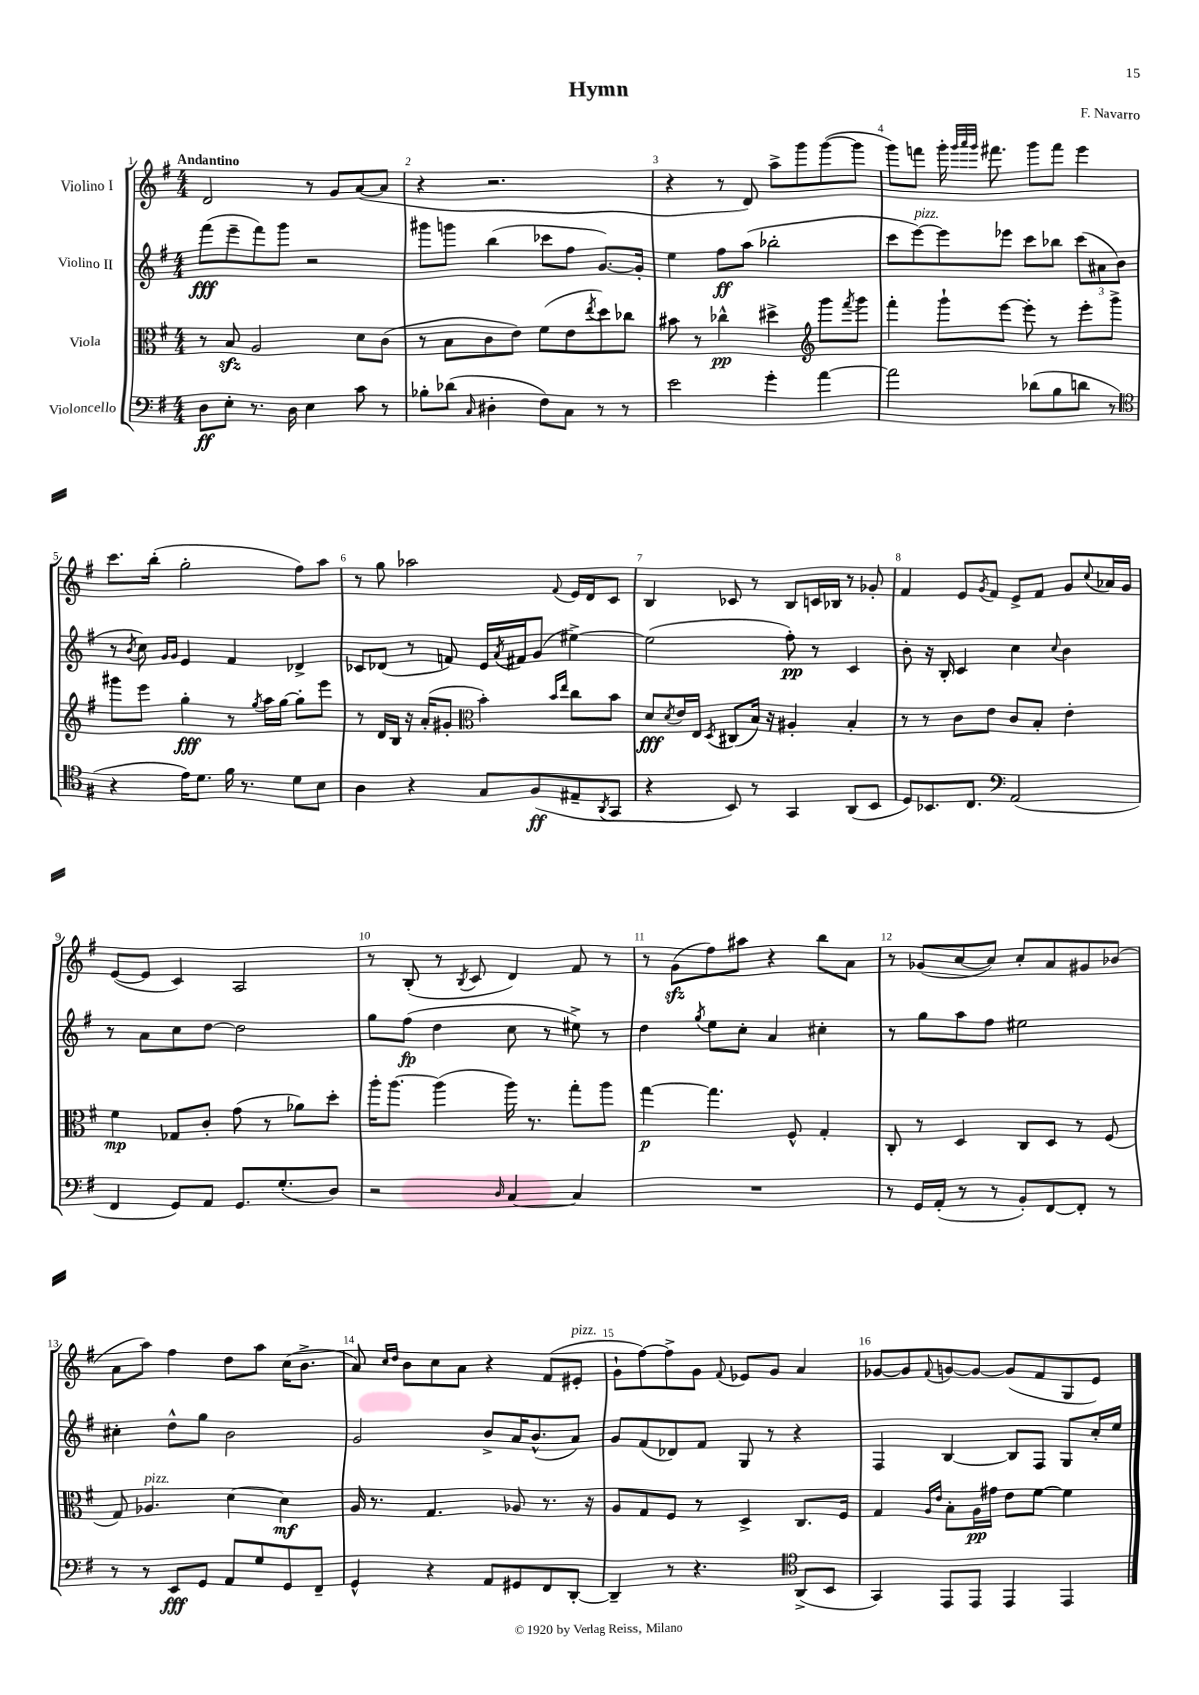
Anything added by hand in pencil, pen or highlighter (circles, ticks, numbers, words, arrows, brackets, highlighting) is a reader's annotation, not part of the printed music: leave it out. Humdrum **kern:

**kern	**kern	**kern	**kern
*staff4	*staff3	*staff2	*staff1
*clefF4	*clefC3	*clefG2	*clefG2
*k[f#]	*k[f#]	*k[f#]	*k[f#]
*M4/4	*M4/4	*M4/4	*M4/4
8D	8r	(8fff#	2d
8E'	8B	8eee~	.
8.r	2A	8fff#)	.
.	.	8ggg	.
16D	.	.	.
4E	.	2r	8r
.	.	.	8g
8c	8d	.	([8a
8r	(8c	.	8a]
=	=	=	=
8B-'	8r	8ggg#	4r
(8d-	8B	8ggg	.
16qqC	.	.	.
4D#'	8c	(4bb	2.r
.	8e)	.	.
8F#)	(8f#	8ccc-	.
8C	8e	8ff#	.
.	8qee	.	.
8r	8dd)	[8.g)	.
8r	8cc-	.	.
.	.	16g']	.
=	=	=	=
2e	8b#	4ee	4r
.	8r	.	.
.	4cc-^^	8ff#	8r
.	.	(8aa	8d)
4g'	4dd#^	2bb-'	8aa^
.	.	.	8ggg
*	*clefG2	*	*
[4a	8ggg	.	([8ggg
.	8qfff#	.	.
.	8ggg	.	8ggg]
=	=	=	=
2a]	4fff#'	8ccc	8ggg)
.	.	[8eee)	8fff
.	8ggg`	8eee]	16ggg'
.	.	.	32qqggg
.	.	.	32qqaaa
.	.	.	32qqggg
.	.	.	8.fff#
.	[8eee	8eee-	.
(8d-	8eee']	8ccc	8ggg
8B	8r	8bb-	8fff#
8d	8eee'	(12ccc	4eee
.	.	12a#	.
8r	8ggg^	.	.
.	.	12b	.
=	=	=	=
*clefC4	*	*	*
4r	8ggg#	8r	8.ccc
.	.	8qb	.
.	8eee	8cc)	.
.	.	.	(16bb'
.	.	16qqg	.
.	.	16qqg	.
16e)	4gg'	4e	2gg'
8.d	.	.	.
16f#	8r	4f#	.
8.r	.	.	.
.	8qgg	.	.
.	16aa	.	.
.	[16gg	.	.
8d	8gg']	4d-^	8ff#)
8B	8eee	.	8aa
=	=	=	=
4A	8r	8c-	8r
.	16d	(8d-	8gg
.	16B	.	.
4r	16r	8r	2aa-
.	(16a'	.	.
.	8g#'	8f)	.
*	*clefC3	*	*
8G	4b')	16e	.
.	.	8qa	.
.	.	16f#	.
(8F#	.	(8g	.
.	16qqb	.	.
.	16qqee	.	8qqf#
8E#~	8cc	[4ee#^)	16e
.	.	.	16d
8qAA	.	.	.
8GG	8b	.	8c
=	=	=	=
4r	8d	(2ee#]	4B
.	8qd	.	.
.	16e	.	.
.	16E	.	.
.	8qD	.	.
8BB)	(8C#	.	8c-
8r	16B)	.	8r
.	16r	.	.
4GG	4A#'	8ff#')	8B
.	.	8r	16c
.	.	.	16B-
(8AA	4B'	4c	8r
8BB	.	.	8g-'
=	=	=	=
8D)	8r	8b'	4f#
8.BB-	8r	16r	.
.	.	16B'	.
.	8c	4c	8e
8.C	.	.	.
.	.	.	8qg
.	8e	.	8f#
*clefF4	*	*	*
(2AA	8c	4cc	8e^
.	8B'	.	8f#
.	.	8qqcc	.
.	4e'	4b	8g
.	.	.	8qqcc
.	.	.	16a-
.	.	.	16g
=	=	=	=
4FF#	4f#	8r	([8e
.	.	8a	8e]
8GG)	8G-	8cc	4c)
8AA	8c'	[8dd	.
8.GG	(8g	2dd]	2A
.	8r	.	.
(8.G'	.	.	.
.	8a-)	.	.
8D)	8dd'	.	.
=	=	=	=
2r	16aa'	8gg	8r
.	[8.aa	.	.
.	.	(8ff#	(8B'
.	(4aa]	4dd	8r
.	.	.	8qB
.	.	.	8c
16qqD	.	.	.
[4C	16aa)	8cc	4d)
.	8.r	.	.
.	.	8r	.
4C]	8gg'	8ee#^)	8f#
.	8aa	8r	8r
=	=	=	=
1r	[4gg	4dd	8r
.	.	.	(8g
.	.	8qgg	.
.	4.gg]	8ee	8ff#)
.	.	8cc'	8aa#
.	.	4a	4r
.	8F#^^	.	.
.	4G'	4cc#'	8bb
.	.	.	8a
=	=	=	=
8r	8C'	8r	8r
16GG	8r	8gg	(8g-
(16AA'	.	.	.
8r	4D	8aa	[8cc
8r	.	8ff#	8cc])
8BB')	8C	2ee#	8cc'
[8FF#	8D	.	8a
8FF#']	8r	.	8g#
8r	(8F#	.	(8b-
=	=	=	=
8r	8G)	4cc#'	8a
8r	4.A-	.	8aa)
8EE	.	8dd^^	4ff#
8GG	.	8gg	.
8AA	[4d	2b	8dd
8G	.	.	8aa
8GG	4d]	.	(16cc
.	.	.	8.b^
8FF#~	.	.	.
=	=	=	=
4GG^^	16A	2g	8a)
.	8.r	.	.
.	.	.	16qqcc
.	.	.	16qqdd
.	.	.	8b
4r	4.G	.	8cc
.	.	.	8a
8AA	.	8b^	4r
8GG#	8A-	16a	.
.	.	(8.b^^	.
8FF#	8.r	.	(8f#
[8DD'	.	8a)	8e#'
.	16r	.	.
=	=	=	=
4DD~]	8A	8g	8g`
.	8G	(8f#	[8ff#)
8r	8F#	8d-)	8ff#^]
4.r	8r	8f#	8g
.	.	.	8qqf#
.	4D^	8G	8e-
.	.	8r	8g
*clefC4	*	*	*
(8AA^	8.C	4r	4a
8BB	.	.	.
.	16F#	.	.
=	=	=	=
4GG)	4G	4F#	[8g-
.	.	.	8g-]
.	16qqA	.	.
.	16qqe	.	8qqf#
8EE	8B'	[4B	[8g
8EE	16A	.	8g_
.	16g#	.	.
4EE	8e	8B]	(8g]
.	[8f#	8F#	8f#
4EE	4f#]	8G	8G
.	.	16cc'	8e)
.	.	16ee	.
==	==	==	==
*-	*-	*-	*-
